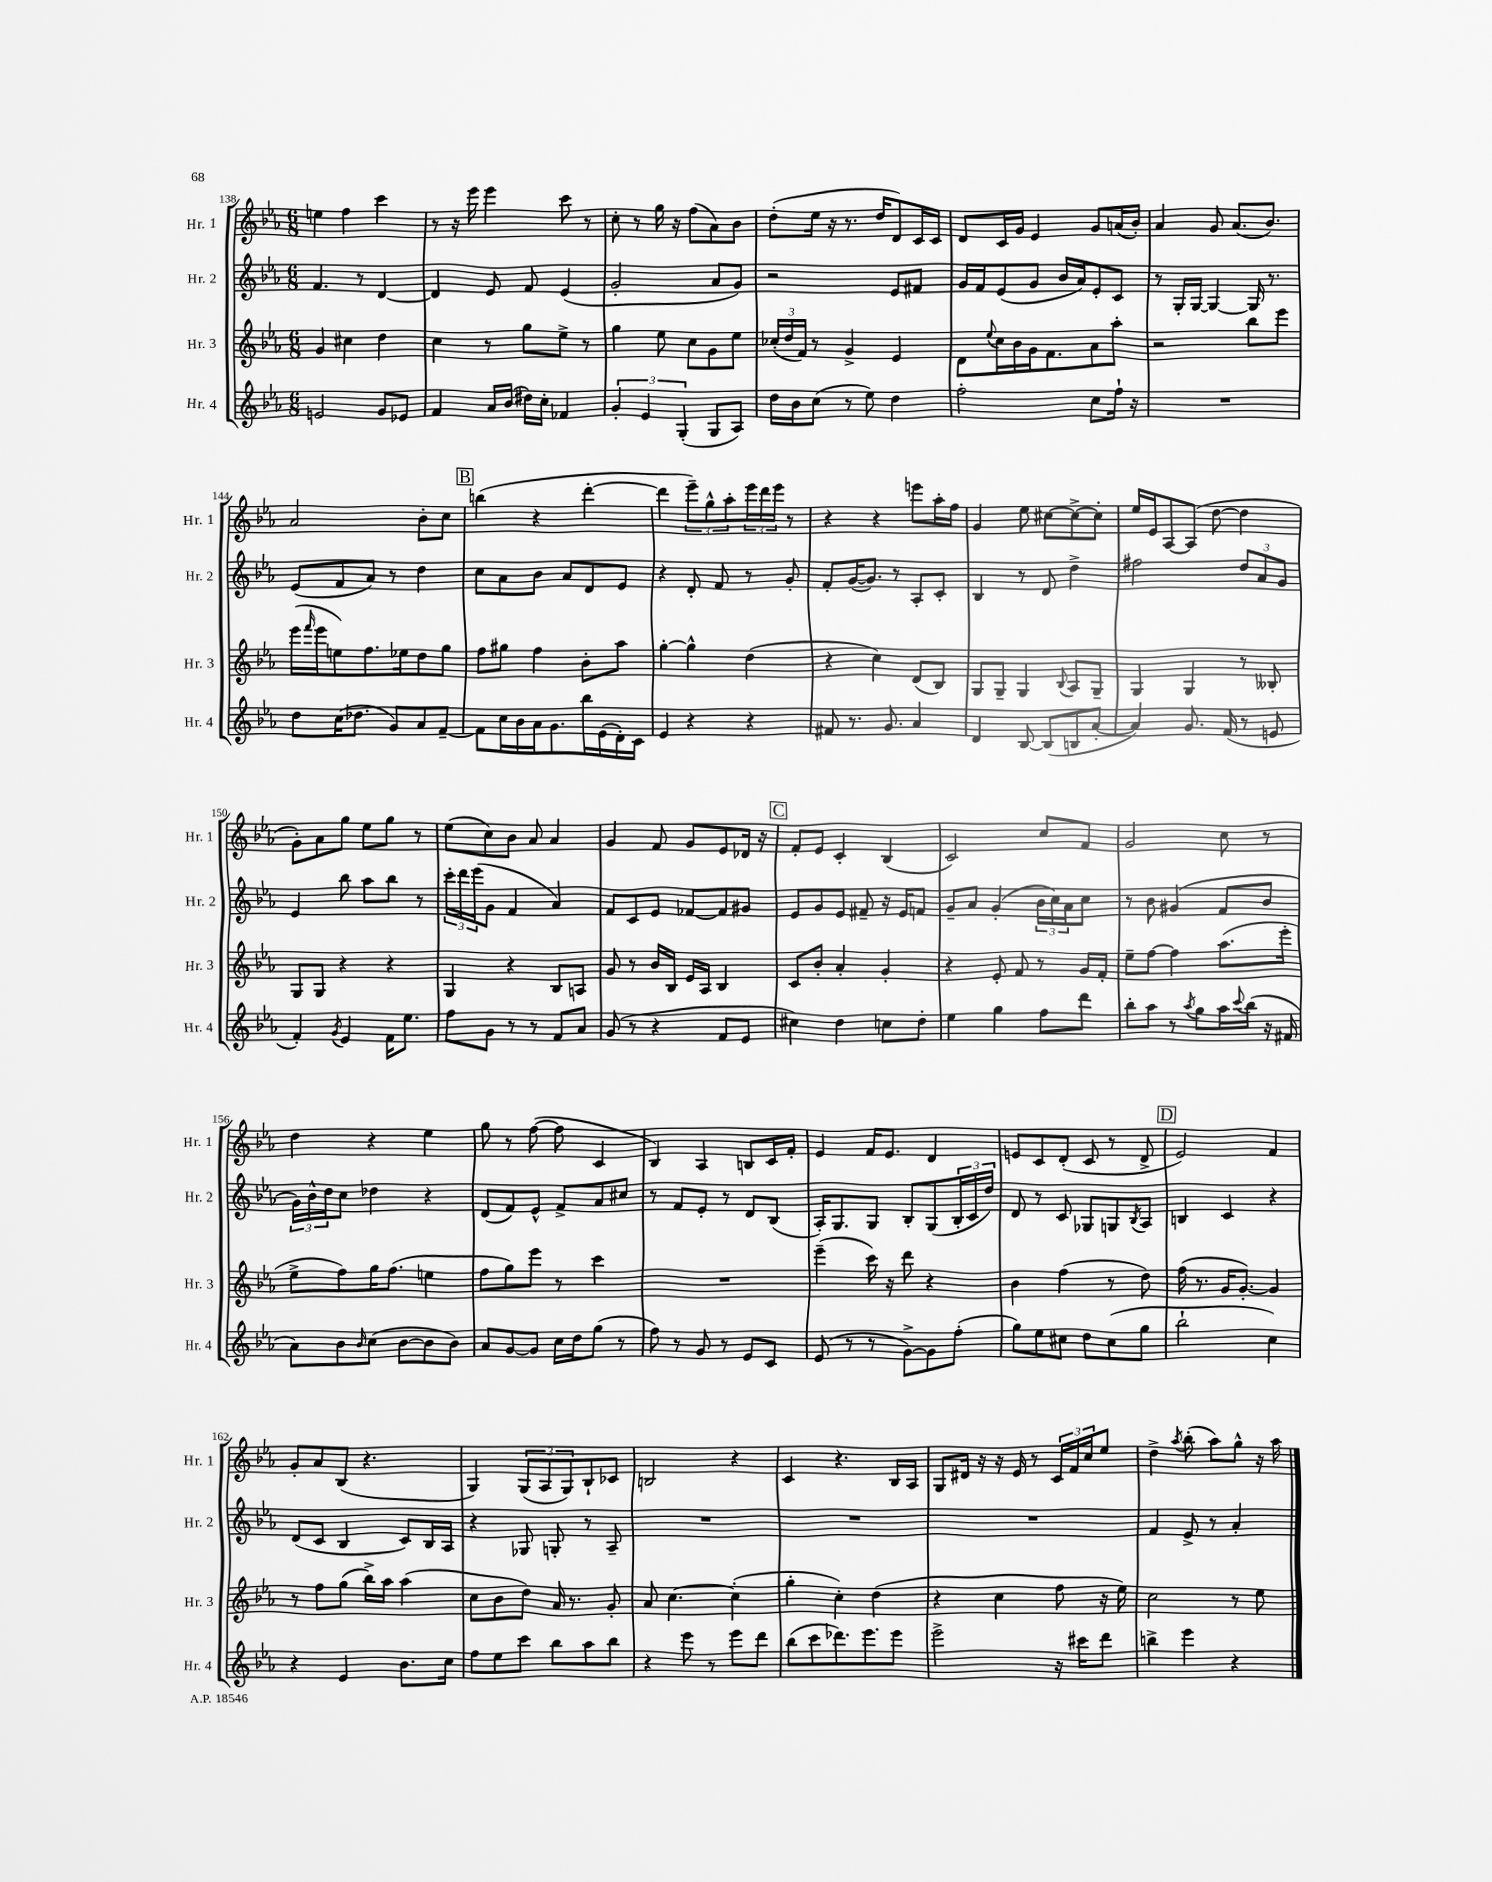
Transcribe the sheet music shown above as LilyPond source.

<<
\new StaffGroup <<
\new Staff = "s0" \with { instrumentName = "Hr. 1" shortInstrumentName = "Hr. 1" } {
    \clef treble \key ees \major \numericTimeSignature \time 6/8
    e''4 f''4 c'''4 |
    r8 r16 ees'''16 ees'''4 c'''8 r8 |
    c''8-. r8 g''16 r16 f''8( aes'8) bes'8 |
    d''8-.( ees''16 r16 r8. d''16 d'8) c'16 c'16 |
    d'8 c'16 g'16 ees'4 g'8 a'16( bes'16-.) |
    aes'4 g'8 aes'8.( bes'8.) |
    aes'2 bes'8-. c''8 |
    \mark \markup { \box "B" } b''4( r4 d'''4~-. |
    d'''4 \tuplet 3/2 { ees'''8--) g''8-^ aes''8-. } \tuplet 3/2 { ees'''16 d'''16 ees'''16 } r8 |
    r4 r4 e'''8 aes''16-. f''16 |
    g'4 ees''8 cis''8~ cis''8~-> cis''8-. |
    ees''16 ees'16 aes8~ aes8( d''8~ d''4 |
    g'8-.) aes'8 g''8 ees''8 g''8 r8 |
    ees''8( c''8) bes'8 aes'8 aes'4 |
    g'4 f'8 g'8 ees'8 des'16 r16 |
    \mark \markup { \box "C" } f'8-. ees'8 c'4-. bes4( |
    c'2) c''8 f'8 |
    g'2 c''8 r8 |
    d''4 r4 ees''4 |
    g''8 r8 f''8~( f''8 c'4 |
    bes4) aes4 b8 c'16 f'16-. |
    ees'4 f'16 ees'8. d'4 |
    e'8 c'8 d'8-.( c'8 r8 d'8-> |
    \mark \markup { \box "D" } ees'2) f'4 |
    g'8-. aes'8 bes8( r4. |
    g4) \tuplet 3/2 { g8( aes8 g8) } bes8-! ces'8 |
    b2 r4 |
    c'4 r4. bes16 aes16 |
    g8 dis'16 r16 r16 ees'16 r8 \tuplet 3/2 { c'16 f'16 c''16 } ees''8 |
    d''4-> \acciaccatura { aes''8 } bes''8-.( aes''8) g''8-^ r16 aes''16 \bar "|." |
}
\new Staff = "s1" \with { instrumentName = "Hr. 2" shortInstrumentName = "Hr. 2" } {
    \clef treble \key ees \major \numericTimeSignature \time 6/8
    f'4. r8 d'4~ |
    d'4 ees'8 f'8 ees'4( |
    g'2-. aes'8 g'8) |
    r2 ees'8 fis'8 |
    g'16 f'16 ees'8( g'8 bes'16 aes'16) ees'8-. c'8 |
    r8 g16-. g16~ g4~ g16 r8. |
    ees'8( f'8 aes'8) r8 d''4 |
    \mark \markup { \box "B" } c''8 aes'8 bes'8 aes'8 d'8 ees'8 |
    r4 d'8-. f'8 r8 g'8-. |
    f'8-. g'16~( g'8.) r8 aes8-. c'8-. |
    bes4 r8 d'8 d''4-> |
    fis''2 \tuplet 3/2 { d''8 aes'8 g'8 } |
    ees'4 bes''8 aes''8 bes''8 r8 |
    \tuplet 3/2 { c'''16-. d'''16 ees'''16( } g'8 f'4 aes'4) |
    f'8 c'8 ees'8 fes'8~ fes'8 gis'8 |
    \mark \markup { \box "C" } ees'8 g'8 ees'8 fis'8-- r16 ees'16 f'8 |
    g'8-- aes'8 g'4-.( \tuplet 3/2 { bes'16 c''16) aes'16 } c''8 |
    r8 bes'8 gis'4( f'8 bes'8 |
    \tuplet 3/2 { g'16) bes'16-^ d''16 } c''8 des''4 r4 |
    d'8( f'8) ees'8-^ f'8-> aes'8 cis''8 |
    r8 f'8 ees'8-. r8 d'8 bes8( |
    aes16-.) g8. g8 bes8-. g8( \tuplet 3/2 { bes16-. c'16 d''16) } |
    d'8 r8 c'8 ges8 g8 \acciaccatura { bes8 } aes8 |
    \mark \markup { \box "D" } b4 c'4 r4 |
    d'8( c'8 bes4 c'8) bes16 aes16 |
    r4 ges8 g8-. r8 aes8-- |
    R2. |
    R2. |
    R2. |
    f'4 ees'8-> r8 aes'4-. \bar "|." |
}
\new Staff = "s2" \with { instrumentName = "Hr. 3" shortInstrumentName = "Hr. 3" } {
    \clef treble \key ees \major \numericTimeSignature \time 6/8
    g'4 cis''4 d''4 |
    c''4 r8 g''8 ees''8-> r8 |
    g''4 ees''8 c''8 g'8 ees''8 |
    \tuplet 3/2 { ces''16-.( d''16 f'16) } r8 g'4-> ees'4 |
    d'8 \appoggiatura { ees''8 } c''16 bes'16 g'16 f'8. aes'8 aes''8-. |
    r2 bes''8 ees'''8 |
    ees'''16( \grace { f'''16 } ees'''16 e''8) f''8. ees''16 d''8 g''8 |
    \mark \markup { \box "B" } f''8 gis''8 f''4 bes'8-. aes''8 |
    g''4~-. g''4-^ d''4( |
    r4 c''4) d'8( bes8) |
    g8 g8-- g4 \appoggiatura { bes8 } aes8 g8-- |
    g4 g4 r8 beses8-. |
    g8 g8 r4 r4 |
    g4 r4 bes8 a8 |
    g'8 r8 bes'16 bes16 ees'16 aes16 bes4 |
    \mark \markup { \box "C" } c'8 bes'8-. aes'4-. g'4-. |
    r4 ees'8-. f'8 r8 g'16 f'16-. |
    ees''8-- f''8~ f''4 aes''8.( ees'''16-. |
    ees''8-> f''8) g''16 f''8.( e''4 |
    f''8 g''8) ees'''8 r8 c'''4 |
    R2. |
    ees'''4--( c'''16) r16 d'''8 r4 |
    bes'4 f''4( r8 d''8) |
    \mark \markup { \box "D" } f''16( r8. g'16 g'8.~-.) g'4 |
    r8 f''8 g''8( bes''16->) aes''16 aes''4( |
    c''8 bes'8 d''8) aes'16 r8. g'8-. |
    aes'8 c''4.~ c''4-.( |
    g''4-. c''4-.) d''4( |
    r4 c''4 f''8 r16 ees''16) |
    c''2 r8 ees''8 \bar "|." |
}
\new Staff = "s3" \with { instrumentName = "Hr. 4" shortInstrumentName = "Hr. 4" } {
    \clef treble \key ees \major \numericTimeSignature \time 6/8
    e'2 g'8 ees'8 |
    f'4 aes'16 bes'16( dis''16) c''16-. fes'4 |
    \tuplet 3/2 { g'4-. ees'4 g4-.( } g8 aes8) |
    d''16 bes'16 c''8( r8 ees''8) d''4 |
    f''2-. c''8 f''16-! r16 |
    R2. |
    d''8 c''16( des''8. g'8) aes'8 f'8~-- |
    \mark \markup { \box "B" } f'8 c''16 bes'16 aes'16 g'8. bes''16 ees'16( d'16-.) c'16 |
    ees'4 r4 r4 |
    fis'8 r8. g'8. aes'4 |
    d'4 bes8~ bes8( b8 aes'8~-. |
    aes'4) g'8. f'16( r8 e'8 |
    f'4-.) \acciaccatura { g'8 } ees'4 f'16 ees''8. |
    f''8 g'8 r8 r8 f'8 aes'8 |
    g'8( r8 r4 f'8 ees'8 |
    \mark \markup { \box "C" } cis''4) d''4 c''8 d''8-. |
    ees''4 g''4 f''8 d'''8 |
    bes''8-. aes''8 r8 \acciaccatura { aes''8 } g''8 aes''16 \appoggiatura { c'''8 } bes''16( r16 fis'16 |
    aes'8) bes'8 \grace { bes'16 } c''8( bes'8~ bes'8 bes'8) |
    aes'8 g'8~ g'8 c''16 d''16 g''8( r8 |
    f''8) r8 g'8 r8 ees'8 c'8 |
    ees'8( r8 r8 g'8~->) g'8 f''8-.( |
    g''8) ees''8 cis''8 d''8 cis''8( g''8 |
    \mark \markup { \box "D" } bes''2-! c''4) |
    r4 ees'4 bes'8. c''16 |
    f''8 ees''8 c'''8 bes''8 aes''8 bes''8 |
    r4 ees'''8 r8 ees'''8 d'''8 |
    bes''8( c'''8 des'''8.) ees'''8. ees'''8 |
    ees'''2-> r16 cis'''16 d'''8 |
    b''4-> ees'''4 r4 \bar "|." |
}
>>
>>
\layout { \context { \Score currentBarNumber = #138 } }
